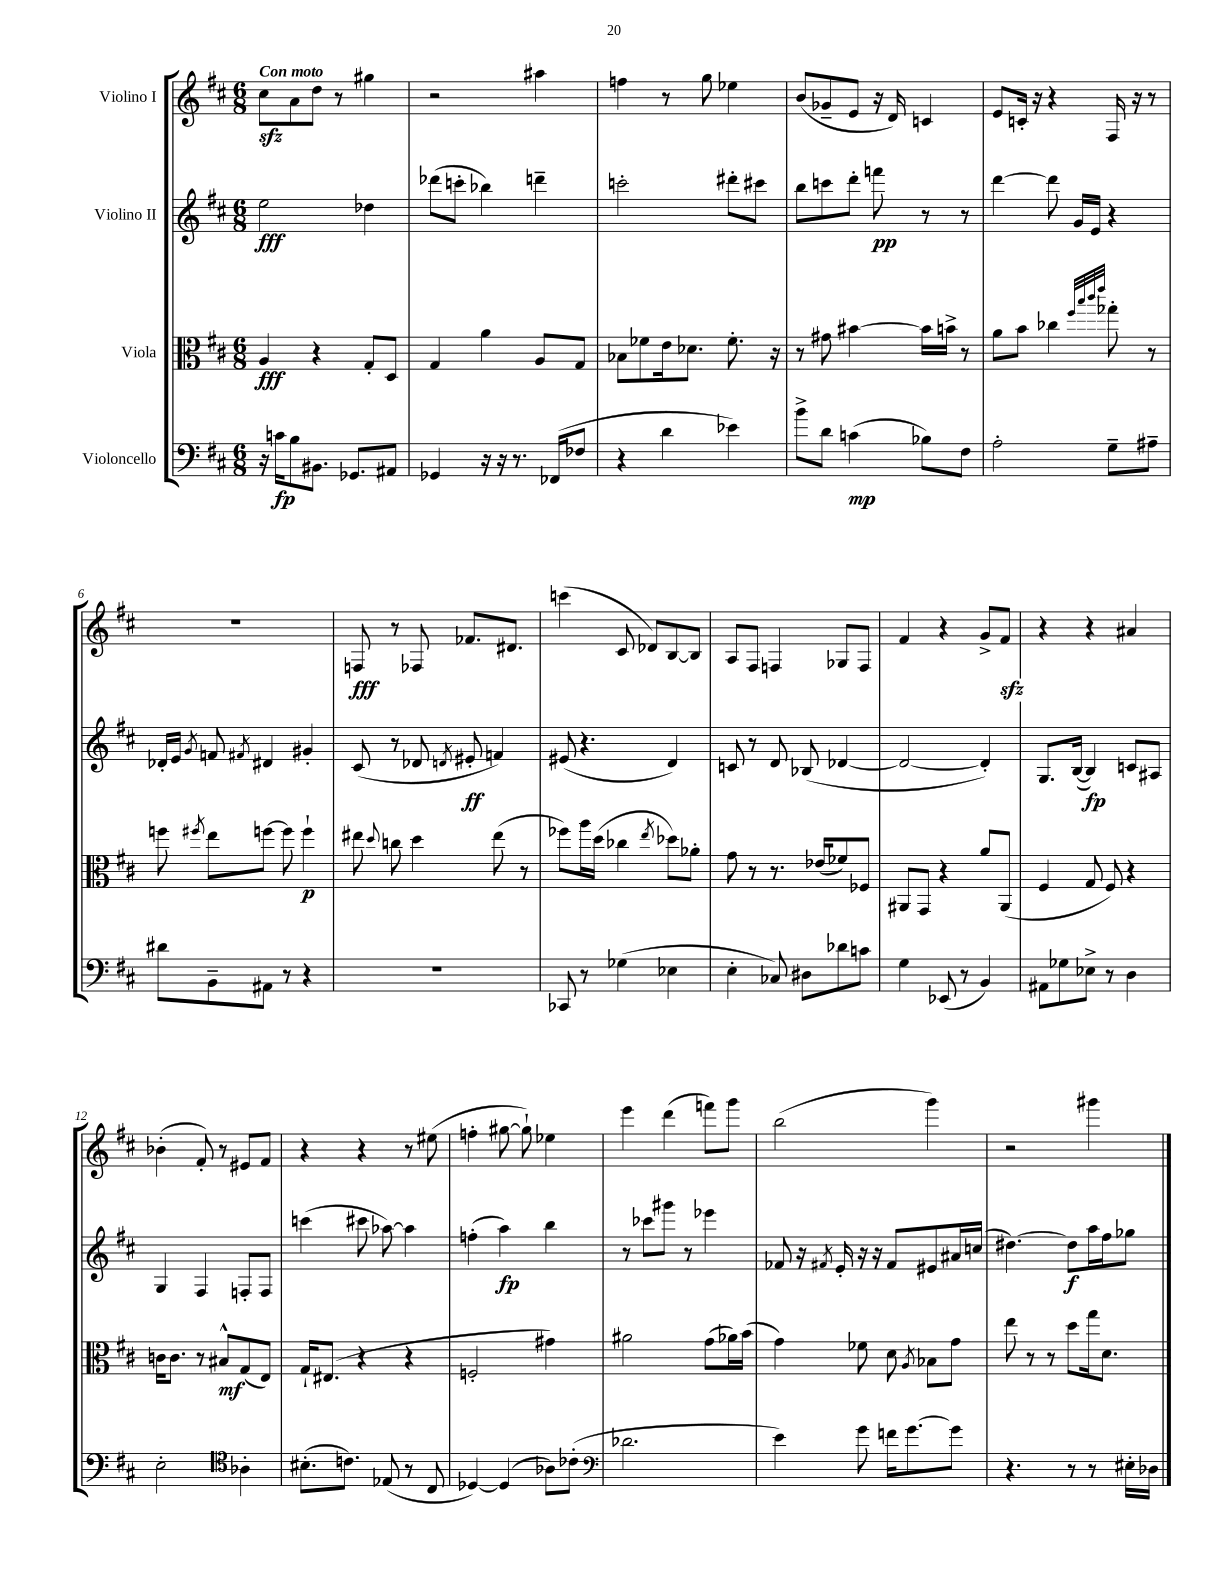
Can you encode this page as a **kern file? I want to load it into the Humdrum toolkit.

**kern	**kern	**kern	**kern
*staff4	*staff3	*staff2	*staff1
*clefF4	*clefC3	*clefG2	*clefG2
*k[f#c#]	*k[f#c#]	*k[f#c#]	*k[f#c#]
*M6/8	*M6/8	*M6/8	*M6/8
16r	4A	2ee	8cc#
16c	.	.	.
8B	.	.	8a
8.BB#	4r	.	8dd
.	.	.	8r
8.GG-	.	.	.
.	8G'	4dd-	4gg#
8AA#	8D	.	.
=	=	=	=
4GG-	4G	(8ddd-	2r
.	.	8ccc'	.
16r	4a	4bb-)	.
16r	.	.	.
8.r	.	.	.
.	8A	4ddd~	4aa#
(16FF-	.	.	.
8F-	8G	.	.
=	=	=	=
4r	8B-	2ccc'	4ff
.	8f-	.	.
4d	16e	.	8r
.	8.d-	.	.
.	.	.	8gg
4e-)	8.f-'	8ddd#'	4ee-
.	.	8ccc#	.
.	16r	.	.
=	=	=	=
8b^	8r	8bb	(8b
8d	8g#	8ccc	8g-~
(4c	[4b#	8ddd'	8e
.	.	8fff	16r
.	.	.	16d)
8B-)	16b#]	8r	4c
.	16b^	.	.
8F#	8r	8r	.
=	=	=	=
2A'	8a	[4ddd	8e
.	8b	.	16c'
.	.	.	16r
.	4cc-	8ddd]	4r
.	.	16g	.
.	.	16e	.
.	32qqff#	.	.
.	32qqbb	.	.
.	32qqccc#	.	.
.	32qqeee	.	.
8G~	8gg-'	4r	16F#
.	.	.	16r
8A#~	8r	.	8r
=	=	=	=
8d#	8ff	16d-'	2.r
.	.	16e	.
.	8qff#	8qg	.
8BB~	8ee	8f	.
.	.	8qf#	.
8AA#	[8ff	4d#	.
8r	8ff]	.	.
4r	4ff`	4g#'	.
=	=	=	=
2.r	8ee#	(8c#	8F
.	8qqdd	.	.
.	8cc	8r	8r
.	4dd	8d-	8F-
.	.	8qd	.
.	.	8e#'	8.f-
.	(8ee#	4f)	.
.	.	.	8.d#
.	8r	.	.
=	=	=	=
8CC-	8ff-)	(8e#	(4ccc
8r	16aa	4.r	.
.	(16dd	.	.
(4G-	4cc-	.	8c#
.	.	.	8d-)
.	8qee	.	.
4E-	8dd-)	4d)	[8B
.	8a-'	.	8B]
=	=	=	=
4E'	8g	8c	8A
.	8r	8r	8F#
8C-)	8.r	8d	4F
8D#	.	(8B-	.
.	(16e-	.	.
8d-	8f-)	[4d-	8G-
8c	8F-	.	8F
=	=	=	=
4G	8AA#	2d-_	4f#
.	8GG	.	.
(8EE-	4r	.	4r
8r	.	.	.
4BB)	8a	4d-'])	8g^
.	(8AA#	.	8f#
=	=	=	=
8AA#	4F#	8.G	4r
8G-	.	.	.
.	.	([16B	.
8E-^	8G	4B])	4r
8r	8F#)	.	.
4D	4r	8c	4a#
.	.	8A#	.
=	=	=	=
2E'	16c	4G	(4b-'
.	8.c	.	.
.	8r	4F#	8f#')
.	8B#^^	.	8r
*clefC4	*	*	*
4A-'	(8G	8F'	8e#
.	8E)	8F	8f#
=	=	=	=
(8.B#'	16G`	(4ccc	4r
.	(8.E#	.	.
8.c)	.	.	.
.	4r	8ccc#	4r
(8E-	.	[8aa-)	.
8r	4r	4aa-]	8r
8C#	.	.	(8ee#
=	=	=	=
[4D-)	2F'	(4ff'	4ff'
(4D-]	.	4aa)	[8gg#
.	.	.	8gg#`])
8A-)	4g#)	4bb	4ee-
(8c-'	.	.	.
=	=	=	=
*clefF4	*	*	*
2.d-	2a#	8r	4eee
.	.	8ccc-	.
.	.	8ggg#	(4ddd
.	.	8r	.
.	(8g	4eee-	8fff)
.	16a-)	.	8ggg
.	(16b	.	.
=	=	=	=
4e)	4g)	8f-	(2bb
.	.	16r	.
.	.	8qf#	.
.	.	16e'	.
8g	8f-	16r	.
.	.	16r	.
16f	8d	8f#	.
[8.g	.	.	.
.	8qA	.	.
.	8B-	8e#	4ggg)
8g]	8g	16a#	.
.	.	(16cc	.
=	=	=	=
4.r	8ee	[4.dd#)	2r
.	8r	.	.
.	8r	.	.
8r	8dd	8dd#]	.
8r	16gg	16aa	4ggg#
.	8.d	16ff#	.
16E#'	.	8gg-	.
16D-	.	.	.
==	==	==	==
*-	*-	*-	*-
